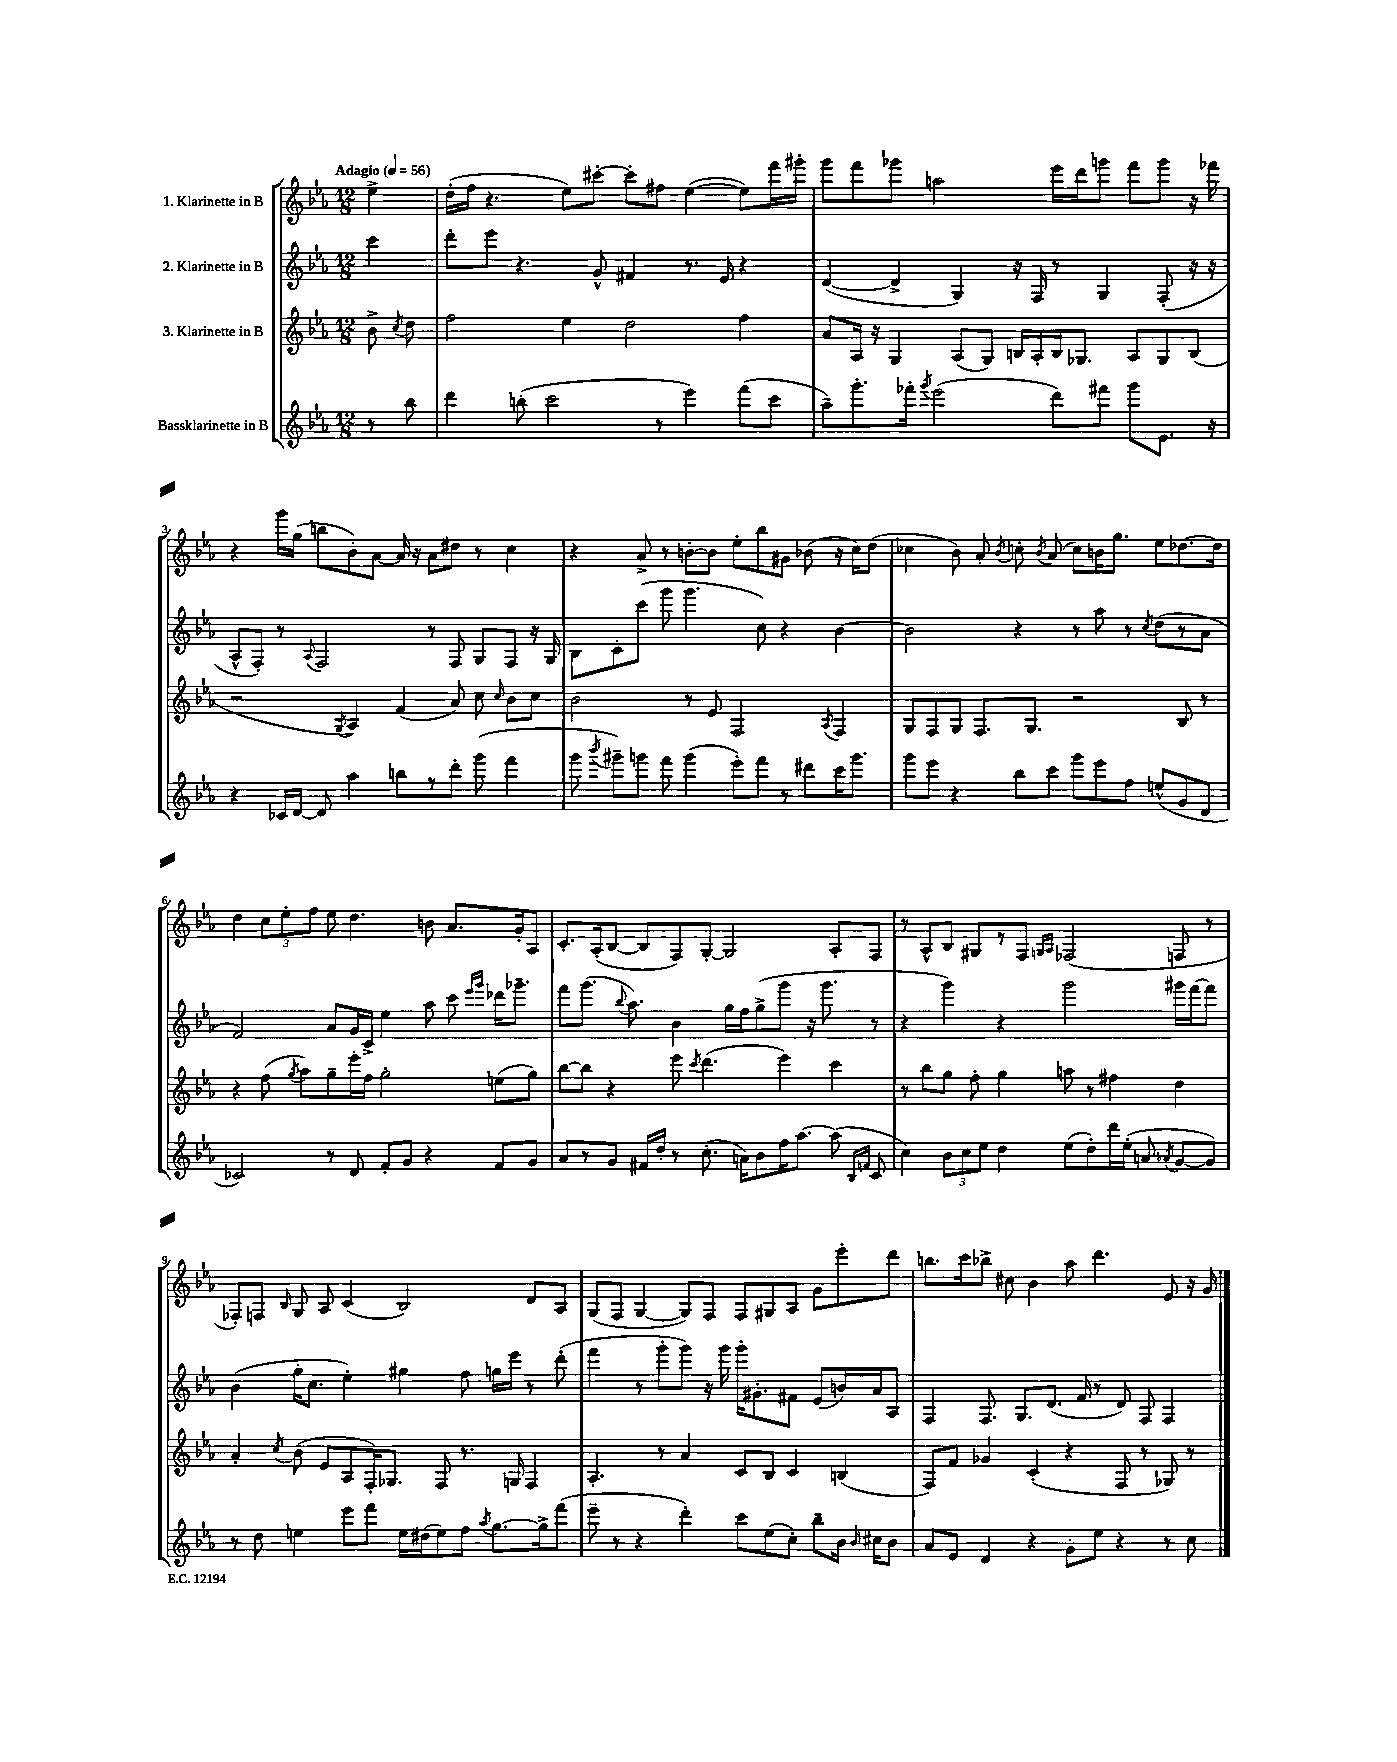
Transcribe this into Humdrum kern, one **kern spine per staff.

**kern	**kern	**kern	**kern
*part4	*part3	*part2	*part1
*staff4	*staff3	*staff2	*staff1
*I"Bassklarinette in B	*I"3. Klarinette in B	*I"2. Klarinette in B	*I"1. Klarinette in B
*clefG2	*clefG2	*clefG2	*clefG2
*k[b-e-a-]	*k[b-e-a-]	*k[b-e-a-]	*k[b-e-a-]
*M12/8	*M12/8	*M12/8	*M12/8
*MM56	*MM56	*MM56	*MM56
=	=	=	=
!	!	!	!LO:TX:a:B:t=Adagio
8r	8b-^\	4ccc\	4ee-^\
.	8qcc/	.	.
8bb-\	8dd\	.	.
=1	=1	=1	=1
4ddd\	2ff\	8ddd'\L	(16dd'\LL
.	.	.	16ff\JJ
.	.	8eee-\J	4.r
(8bbn'\	.	4.r	.
2ccc\	.	.	.
.	4ee-\	.	8ee-\L)
.	.	8g^^/	[8ccc#X'\J
.	2dd\	4f#X/	8ccc#'\L]
8r	.	.	8ff#X\J
4eee-\)	.	8.r	([4ee-\
.	.	16e-/	.
(8fff\L	4ff\	4r	8ee-\L])
8ccc\J	.	.	16fff\L
.	.	.	16ggg#X'\JJ
=2	=2	=2	=2
8aa-~\L)	8a-/L	([4d/	8ggg\L
8.ggg'\	16A-/Jk	.	8fff\
.	16r	.	.
.	4G/	4d^/]	8ggg-X\J
16fff-X'\Jk	.	.	.
8qggg/	.	.	.
(2eee-\	.	.	2aan\
.	(8A-/L	4G/)	.
.	8G/J)	.	.
.	16Bn/LL	16r	.
.	16A-'/	16F/	.
8ddd\L)	16B/J	8r	16eee-\LL
.	8.G-X/J	.	16ddd\J
8fff#X\J	.	4G/	8gggn\J
8ggg\L	8A-/L	.	8fff\L
8.e-\J	8G-/	(8F'/	8ggg\J
.	(8B/J	16r	16r
16r	.	16r	16fff-X\
!!LO:LB:g=z
=3	=3	=3	=3
4r	2r	8A-^^/L	4r
.	.	8F'/J)	.
16c-X/LL	.	8r	16ggg\LL
[16d/JJ	.	.	(16gg\JJ
.	.	8qqA-/	.
8d/]	.	2F/	8bbn\L
.	8qG/	.	.
4aa-\	4A-/)	.	8b-'\)
.	.	.	[8a-\J
8bbn\L	(4f/	.	16a-/]
.	.	.	16r
8r	.	8r	8a-\L
8ddd'\J	8a-/)	8F/	8dd#X\J
(8ggg\	8cc\	8G/L	8r
.	16qqcc/	.	.
4fff\	8b-\L	8F/J	4cc\
.	8cc\J	16r	.
.	.	16G/	.
=4	=4	=4	=4
8ggg\	2b-\	8B-\L	4r
8qbbb-/	.	.	.
8ggg#X~\L)	.	8c'\	.
8gggn\J	.	(8ccc\J	8a-^/
8fff\	.	8ggg\	8r
(4ggg\	8r	4.ggg\	[8bn'\L
.	8e-/	.	8b\J]
8eee-'\L)	2F/	.	8ee-'\L
8fff\J	.	8cc\)	8bb-\
8r	.	4r	8g#X\J
8ddd#X\L	.	.	(8b-X\
.	8qA-/	.	.
16ccc\K	4F/	[4b-\	16r
8.ggg\J	.	.	16cc\KL)
.	.	.	(8dd\J
=5	=5	=5	=5
8ggg\L	8G/L	2b-\]	4cc-X\
8eee-\J	8F/	.	.
4r	8G/J	.	8b-\)
.	8.F/L	.	8a-'/
.	.	.	8qb-/
8bb-\L	.	4r	8ccn'\
.	8.G/J	.	.
.	.	.	8qb-/
8ccc\J	.	.	(8a-/
8ggg\L	2r	8r	8cc\L)
8eee-\	.	8aa-\	16bn\K
.	.	.	8.gg\J
8ff\J	.	8r	.
.	.	8qcc/	.
(8een^^/L	.	(8dd\L	8ee-\L
8g/	8B-/	8r	[8.dd-X\
8d/J	8r	8a-\J	.
.	.	.	16dd-\Jk]
!!LO:LB:g=z
=6	=6	=6	=6
2c-X/)	4r	2f/)	4dd\
.	(8ff\	.	12cc\L
.	.	.	12ee-'\
.	8qgg/	.	.
.	8aa-\L)	.	.
.	.	.	12ff\J
8r	8gg~\	8a-/L	8ee-\
8d/	16eee-'\L	16g/L	4.dd\
.	16ff\JJ	16c^/JJ	.
8f'/L	2gg'\	4ee-\	.
8g/J	.	.	.
4r	.	8aa-\	8bn\
.	.	8ccc\	8.a-/L
.	.	16qqeee-/LL	.
.	.	16qqggg/JJ	.
8f/L	(8een\L	16ddd-X\KL	.
.	.	8.ggg-X~\J	16g'/k
8g/J	8gg\J)	.	8A-/J
=7	=7	=7	=7
8a-/L	[8bb-\L	8fff\L	8.c'/L
8r	8bb-\J]	(8.ggg\J	.
.	.	.	(16A-'/k
8g/J	4r	.	[8B-/J
.	.	8qqbb-/	.
.	.	8.aa-\)	.
16f#X/LL	.	.	8B-/L]
16dd'/JJ	.	.	.
8r	8eee-\	4b-\	8F/)
.	8qccc/	.	.
(8.cc'\	(4.ddd\	.	[8G'/J
.	.	16gg\LL	2G/]
16an\KL)	.	16ff\J	.
8b-\	.	(8gg^\	.
16ff\K	4eee-\)	8ggg\J	.
[8.aa-\J	.	.	.
.	.	16r	.
.	.	8.ggg\	.
(8aa-\]	4ccc\	.	8A-'/L
16qqB-/LL	.	.	.
16qqfn/JJ	.	.	.
8c/	.	8r	8F/J
=8	=8	=8	=8
4cc\)	8r	4r	8r
.	8bb-\L	.	8A-^^/L
12b-\L	8gg\J	4ggg\)	8B-/J
12cc\	.	.	.
.	8ff'\	.	8G#X/L
12ee-\J	.	.	.
4dd\	4gg\	4r	8r
.	.	.	8F/J
.	.	.	16qqGn/LL
.	.	.	16qqA-/JJ
(8ee-\L	8aan\	2ggg\	(2F-X/
8dd'\)	8r	.	.
16ddd\L	4ff#X\	.	.
(16ee-'\JJ	.	.	.
8an/	.	.	.
8qa-X/	.	.	.
[8g/L	4dd\	16ggg#X\LL	8Fn/
.	.	[16fff\J	.
8g/J])	.	8fff\J]	8r
!!LO:LB:g=z
=9	=9	=9	=9
8r	4a-'/	(4b-\	8F-X'/L)
8dd\	.	.	8Fn/J
.	8qcc/	.	16qqB-/
4een\	(8b-\	16gg'\KL	8G/
.	.	8.cc\J	.
.	8e-/L	.	8A-/
8eee-\L	8A-/	4ee-'\)	(4c/
8fff\J	16F'/K)	.	.
.	8.G-X/J	.	.
16ee\LL	.	4gg#X\	2B-/)
(16dd#X\J	.	.	.
8ee\)	8F/	.	.
8ff\J	8.r	8ff\	.
8qaa-/	.	.	.
[8.gg\L	.	16ggn\LL	.
.	16Gn/	16eee-\JJ	.
.	4F/	8r	8d/L
16gg^\k]	.	.	.
(8fff\J	.	(8ddd'\	8A-/J
=10	=10	=10	=10
8eee-~\	4.A-'/	4fff\	(8G/L
8r	.	.	8F/J
4r	.	8r	[4G/
.	8r	8ggg'\L	.
4ddd'\)	4a-/	8ggg\J)	8G/L])
.	.	16r	8F/J
.	.	16ggg\	.
8ccc\L	8c/L	16ggg'\KL	8F/L
.	.	8.g#X'\	.
(8ee-\	8B-/J	.	8G#X/
8cc'\J)	4c/	8f#X\J	8A-/J
8bb-~\L	.	(8e-/L	8g\L
16b-\Jk	(4Bn/	16bn/L)	8eee-'\
16qqb-/	.	.	.
16cc#X\KL	.	16a-/J	.
8b-\J	.	8A-/J	8ddd\J
=11	=11	=11	=11
8a-/L	8F/L)	4F/	8.bbn\L
8e-/J	8f/J	.	.
.	.	.	16ccc\k
4d/	4g-X/	8.F/	8bb-X^\J
.	.	.	8cc#X\
.	.	8.G/L	.
4r	(4c'/	.	4b-\
.	.	(8.d/J	.
8g'\L	4r	.	8aa-\
.	.	16f/	.
8ee-\J	.	8r	4.ddd\
4r	8F/	8d/)	.
.	8r	8F/	.
8r	8G-X/)	4F/	8e-/
8cc\	8r	.	16r
.	.	.	16g/
==	==	==	==
*-	*-	*-	*-
